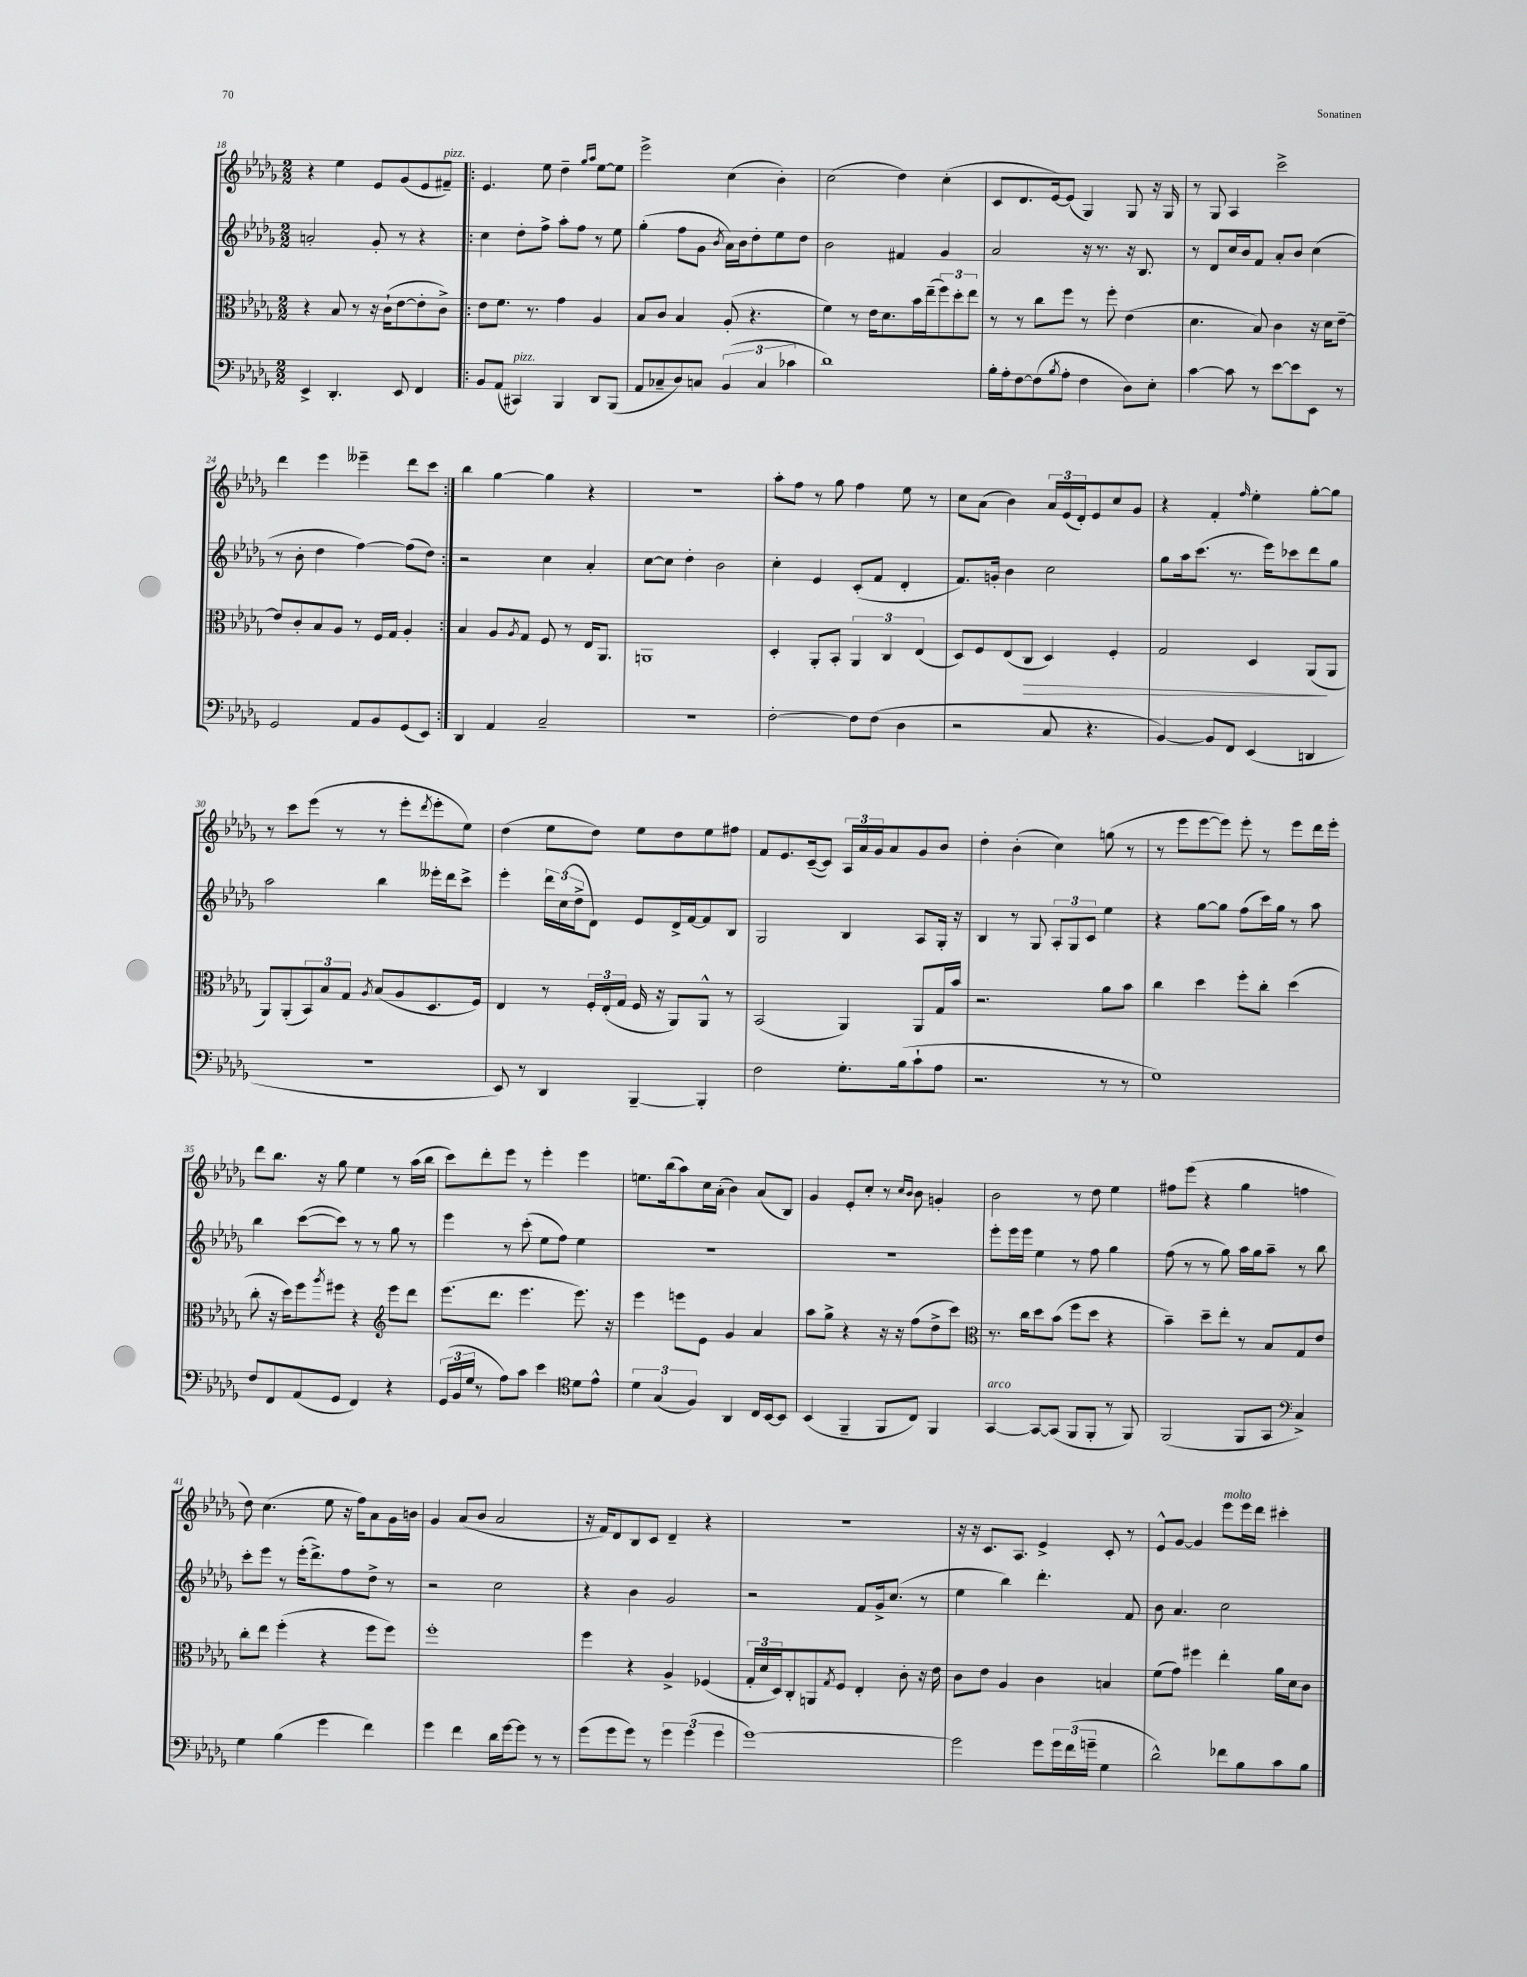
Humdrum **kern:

**kern	**kern	**kern	**kern
*staff4	*staff3	*staff2	*staff1
*clefF4	*clefC3	*clefG2	*clefG2
*k[b-e-a-d-g-]	*k[b-e-a-d-g-]	*k[b-e-a-d-g-]	*k[b-e-a-d-g-]
*M2/2	*M2/2	*M2/2	*M2/2
4EE-^	4r	2a'	4r
4.DD-'	8B-	.	4ee-
.	8r	.	.
.	16r	8g-'	8e-
.	(16c`	.	.
8EE-	[8e-	8r	(8g-
4FF	8e-']	4r	8e-
.	8c^)	.	8f#~)
=!|:	=!|:	=!|:	=!|:
8BB-	8e-	4cc	4.e-
(8AA-	8.f	.	.
4CC#)	.	8dd-'	.
.	8.r	.	.
.	.	8ff^	8ee-
4BBB-	4g-	8aa-'	4dd-~
.	.	8ff	.
.	.	.	16qqgg-
.	.	.	16qqaa-
8DD-	4A-	8r	[8ee-
(8BBB-	.	8ee-	8ee-]
=	=	=	=
8AA-	8B-	(4gg-'	2eee-^
8C-~	8c	.	.
8D-)	4B-	8ff	.
8C	.	8g-	.
.	.	8qb-	.
(6BB-	(8A-'	16a-)	(4cc
.	.	16b-	.
.	4.r	8dd-'	.
6C	.	.	.
.	.	8ee-	4b-')
6c-	.	.	.
.	.	8dd-	.
=	=	=	=
1d-)	4f)	2b-	(2cc
.	8r	.	.
.	16e-	.	.
.	8.d-	.	.
.	.	4f#	4dd-)
.	16b-	.	.
.	(16ee-~	.	.
.	12ff)	4g-	(4cc'
.	12dd-'	.	.
.	12ee-	.	.
=	=	=	=
16B-'	8r	2a-	8c
16A-'	.	.	.
[8F	8r	.	8.d-
(8F]	8cc	.	.
.	.	.	[16e-)
8qB-	.	.	.
8A-'	8ff	.	(8e-]
4F	8r	16r	4G-)
.	.	8.r	.
.	8ff'	.	.
8D-)	(4e-	16r	8G-
.	.	8.B-	.
8E-'	.	.	16r
.	.	.	16G-
=	=	=	=
[4c	4.d-	8r	8r
.	.	8d-	8G-
8c]	.	16cc	4A-
.	.	16b-	.
8r	8B-)	8f	.
[8e-	4c	8a-'	2ccc^
8e-]	.	8b-	.
8EE-	16r	(4cc	.
.	16d-	.	.
8r	[8e-~	.	.
=	=	=	=
2GG-	8e-]	8r	4ddd-
.	8c'	8b-'	.
.	8B-	4dd-	4eee-
.	8A-	.	.
8AA-	8r	[4ff)	4eee--~
8BB-	16F	.	.
.	16G-	.	.
(8GG-	4A-'	(8ff]	8ddd-
8EE-)	.	8dd-)	8ccc
=:|!	=:|!	=:|!	=:|!
4DD-	4B-	2r	4bb-
4AA-	8A-	.	[4gg-
.	8qA-	.	.
.	8G-	.	.
2C~	8F	4cc	4gg-]
.	8r	.	.
.	16E-	4a-'	4r
.	8.AA-	.	.
=	=	=	=
1r	1AA	[8cc	1r
.	.	8cc]	.
.	.	4dd-'	.
.	.	2b-	.
=	=	=	=
[2F'	4D-'	4cc'	8aa-'
.	.	.	8ff
.	8AA-'	4e-	8r
.	8BB-'	.	8gg-
8F]	6AA-	(8c'	4ff
(8F	.	8f	.
.	6C	.	.
4D-	.	4d-'	8ee-
.	(6E-	.	.
.	.	.	8r
=	=	=	=
2r	8D-)	8.f)	8cc
.	8F	.	(8a-
.	.	16g'	.
.	(8E-	4b-	4b-)
.	8C	.	.
8C	4D-)	2cc	24a-
.	.	.	(24e-
.	.	.	24d-')
4.r	.	.	8e-
.	4F'	.	8cc
.	.	.	8g-
=	=	=	=
[4BB-)	2G-	8gg-	4r
.	.	16aa-	.
.	.	(8.ccc	.
8BB-]	.	.	4f'
8FF	.	8.r	.
.	.	.	16qqff
(4EE-	4D-	.	4ee-'
.	.	16eee-)	.
.	.	8ccc-	.
4DD	(8AA-	8ddd-	[8gg-'
.	8AA-	8gg-	8gg-]
=	=	=	=
1r	8AA-)	2aa-	8r
.	(8AA-'	.	8ccc
.	12BB-)	.	(8eee-
.	12B-	.	.
.	.	.	8r
.	12G-	.	.
.	8qA-	.	.
.	(8B-	4bb-	8r
.	8A-	.	8eee-'
.	.	.	8qddd-
.	8.D-	16eee--'	8eee-'
.	.	16ddd-	.
.	.	8ccc^	8ee-)
.	16F)	.	.
=	=	=	=
8EE-)	4E-	4eee-'	(4dd-
8r	.	.	.
4DD-	8r	24ddd-	8ee-
.	.	(24cc	.
.	.	24dd-^	.
.	24F'	8d-)	8dd-)
.	(24E-'	.	.
.	24G-	.	.
[4BBB-~	16F	8e-	8ee-
.	16r	.	.
.	8AA-)	16d-^	8dd-
.	.	[16f	.
4BBB-']	8AA-^^	8f]	8ee-
.	8r	8B-	8ff#
=	=	=	=
2F	(2BB-	2G-	8f
.	.	.	8.e-
.	.	.	([16c~
.	.	.	8c])
8.G-'	4AA-)	4B-	24A-
.	.	.	24a-
.	.	.	24g-
.	.	.	8a-
(16B-	.	.	.
8c`	8AA-	8A-	8g-
8A-	16G-	16G-'	8b-
.	16b-	16r	.
=	=	=	=
2.r	2.r	4B-	4dd-'
.	.	8r	(4b-'
.	.	8G-	.
.	.	12A-'	4cc)
.	.	12G-	.
.	.	12c	.
8r	8a-	4ee-	(8gg
8r	8b-	.	8r
=	=	=	=
1G-)	4cc	4r	8r
.	.	.	8eee-
.	4dd-	[8gg-	[8eee-
.	.	8gg-]	8eee-])
.	8ff'	(8ff	8eee-'
.	8cc'	16ccc)	8r
.	.	16gg-	.
.	(4dd-	8r	8eee-
.	.	8aa-	16ddd-
.	.	.	16eee-'
=	=	=	=
8F	8cc'	4bb-	8ddd-
8FF	16r	.	8.bb-
.	16dd-)	.	.
(8AA-	8ff	([8ccc	.
.	.	.	16r
.	8qaa-	.	.
8GG-	8ff#	8ccc])	8gg-
4FF)	4r	8r	4ee-
.	.	8r	.
*	*clefG2	*	*
4r	8eee-	8gg-	8r
.	8ddd-	8r	(16aa-
.	.	.	16bb-
=	=	=	=
(24GG-	(8.eee-	4eee-	8ccc)
24BB-	.	.	.
24G-	.	.	.
8r	.	.	8ddd-'
.	8.ddd-	.	.
8A-)	.	8r	8eee-
8c	4.eee-	(8ccc'	8r
4e-	.	8ee-	4eee-'
.	.	8ff)	.
*clefC4	*	*	*
8d-	8.eee-)	4ee-	4eee-
8e-^^	.	.	.
.	16r	.	.
=	=	=	=
6d-	4eee-	1r	8.ee
(6G-	.	.	.
.	.	.	(16bb-
.	8eee	.	8aa-)
6F)	.	.	.
.	8e-	.	16cc
.	.	.	(16a-'
4AA-	4g-	.	4b-)
16C	4a-	.	(8a-
[16BB-	.	.	.
8BB-]	.	.	8B-)
=	=	=	=
(4BB-	8aa-	1r	4g-
.	8gg-^	.	.
4FF~	4r	.	8e-'
.	.	.	8cc'
8FF	16r	.	8r
.	16r	.	.
.	.	.	16qqcc
.	.	.	16qqb-
8C)	(8ff	.	8b-
4FF	8dd-^	.	4g'
.	8ccc)	.	.
=	=	=	=
*	*clefC3	*	*
[4GG-	8.r	8eee-'	2b-
.	.	16eee-	.
.	16cc	16eee-	.
8GG-_	8dd-	4ee-	.
(8GG-]	(8b-	.	.
8FF	8ff	8r	8r
8FF'	8dd-	8ff	8dd-
8r	4r	4gg-	4ee-
8FF)	.	.	.
=	=	=	=
(2FF	4b-~)	(8ff	8ff#
.	.	8r	(8eee-
.	8dd-~	8r	4r
.	8ee-'	8gg-)	.
8FF	8r	16aa-	4gg-
.	.	16gg-	.
8GG-	8B-	8aa-~	.
*clefF4	*	*	*
4C^)	8G-	8r	4ff
.	8e-	8bb-	.
=	=	=	=
4G-	8cc'	8ccc'	8dd-)
.	8ee-	8eee-	(4.cc
(4B-	(4ff'	8r	.
.	.	(16eee-'	.
.	.	8.ddd-^)	.
4g-	4r	.	8ee-
.	.	8ff	16r
.	.	.	16ff)
4f)	8ff	8dd-^	8a-
.	8ff)	8r	16g-
.	.	.	16b
=	=	=	=
4g-	1ff'	2r	4g-
4f	.	.	(8a-
.	.	.	8b-
16d-	.	2cc	2a-
[16g-	.	.	.
8g-]	.	.	.
8r	.	.	.
8r	.	.	.
=	=	=	=
(8g-	4ff	4r	16r
.	.	.	16f)
8g-	.	.	8d-
8g-)	4r	4b-	8B-
8r	.	.	8c
6g-	4A-^	2g-	4d-~
(6g-	.	.	.
.	(4F-	.	4r
6g-	.	.	.
=	=	=	=
[1g-)	24G-'	2r	1r
.	24d-	.	.
.	24D-)	.	.
.	8C'	.	.
.	8AA	.	.
.	8qG-	.	.
.	8F	.	.
.	4E-'	8f	.
.	.	16g-^	.
.	.	(8.cc	.
.	8c'	.	.
.	16r	8r	.
.	16e-	.	.
=	=	=	=
2g-]	8c	4ee-	16r
.	.	.	16r
.	8e-	.	8.c
.	4A-	4bb-)	.
.	.	.	8.A-
8g-	4c	4.ddd-'	4e-^
24g-	.	.	.
(24f	.	.	.
24g~	.	.	.
4G-	4B	.	8c'
.	.	8f	8r
=	=	=	=
2d-^^)	(8f	8b-	8e-^^
.	8g-)	4.a-	[8g-
.	4ff#	.	4g-]
8f-	4ee-'	2cc	8eee-
8B-	.	.	16eee-
.	.	.	16ddd-
8c	16a-	.	4ccc#'
.	16d-	.	.
8B-	8c	.	.
==	==	==	==
*-	*-	*-	*-
